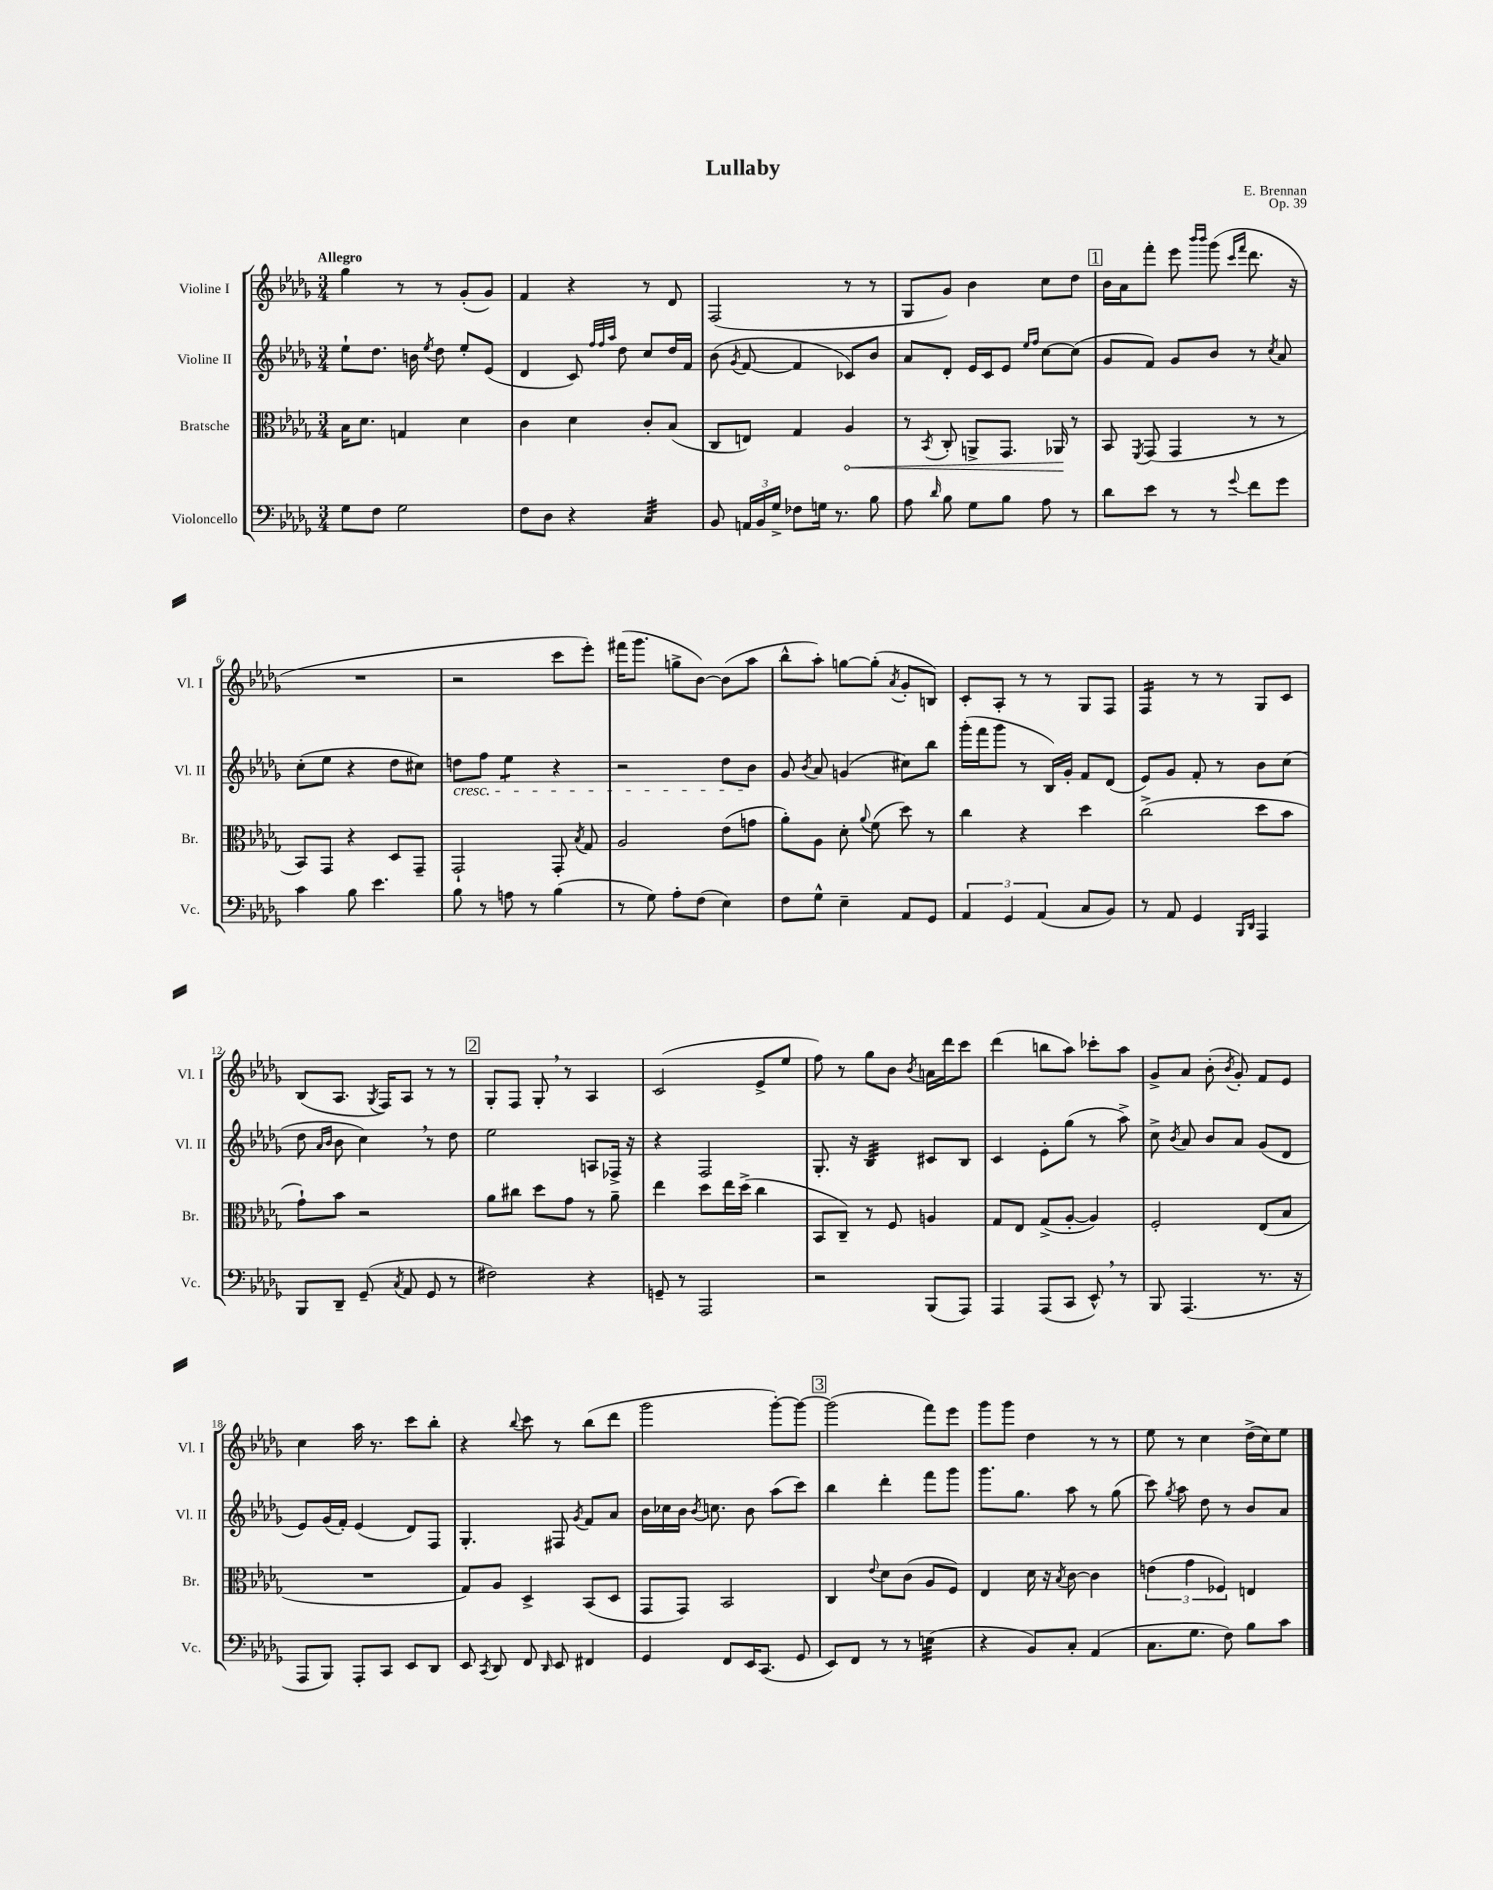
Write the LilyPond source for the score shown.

\header { title = "Lullaby" composer = "E. Brennan" opus = "Op. 39" }
<<
\new StaffGroup <<
\new Staff = "s0" \with { instrumentName = "Violine I" shortInstrumentName = "Vl. I" } {
    \clef treble \key des \major \numericTimeSignature \time 3/4 \tempo "Allegro"
    \autoBeamOff ges''4 r8 r8 ges'8[-.( ges'8]) |
    f'4 r4 r8 des'8 |
    f2( r8 r8 |
    ges8[ ges'8]) bes'4 c''8[ des''8] |
    \mark \markup { \box "1" } bes'16[ aes'16 f'''8]-. ees'''8 \grace { bes'''16[ bes'''16] } ges'''8( \grace { c'''16[ f'''16] } des'''8. r16 |
    R2. |
    r2 c'''8[ ees'''8]-.) |
    fis'''16[( ges'''8.] g''8[-> bes'8]~) bes'8[( aes''8] |
    bes''8[-^ aes''8]-.) g''8[~ g''8]-.( \acciaccatura { aes'8 } ges'8[-. b8]) |
    c'8[-. aes8]-. r8 r8 ges8[ f8] |
    f4:16 r8 r8 ges8[ c'8] |
    bes8[( aes8.] \acciaccatura { ges8 } f16[) aes8] r8 r8 |
    \mark \markup { \box "2" } ges8[-. f8] ges8-. \breathe r8 aes4 |
    c'2( ees'8[-> ees''8] |
    f''8) r8 ges''8[ bes'8] \acciaccatura { bes'8 } a'16[ des'''16 c'''8] |
    des'''4( b''8[ aes''8]) ces'''8[-. aes''8] |
    ges'8[-> aes'8] bes'8-.( \acciaccatura { bes'8 } ges'8-.) f'8[ ees'8] |
    c''4 aes''16 r8. c'''8[ bes''8]-. |
    r4 \appoggiatura { bes''8 } c'''8 r8 bes''8[( des'''8] |
    ges'''2 ges'''8[~-.) ges'''8]~ |
    \mark \markup { \box "3" } ges'''2( f'''8[) ees'''8] |
    ges'''8[ ges'''8] des''4 r8 r8 |
    ees''8 r8 c''4 des''16[->( c''16) ees''8] \bar "|." |
}
\new Staff = "s1" \with { instrumentName = "Violine II" shortInstrumentName = "Vl. II" } {
    \clef treble \key des \major \numericTimeSignature \time 3/4
    \autoBeamOff ees''8[-! des''8.] b'16 \acciaccatura { ees''8 } des''8 ees''8[-. ees'8]( |
    des'4 c'8) \grace { f''32[ f''32 aes''32] } des''8 c''8[ des''16 f'16] |
    bes'8( \acciaccatura { ges'8 } f'8~ f'4 ces'8[) bes'8] |
    aes'8[ des'8]-. ees'16[ c'16 ees'8] \grace { ees''16[ f''16] } c''8[~ c''8]( |
    \mark \markup { \box "1" } ges'8[ f'8]) ges'8[ bes'8] r8 \acciaccatura { c''8 } aes'8 |
    c''8[-.( ees''8] r4 des''8[ cis''8]) |
    d''8[\cresc f''8] ees''4:8 r4 |
    r2 des''8[ bes'8]\! |
    ges'8 \acciaccatura { bes'8 } aes'8 g'4( cis''8[) bes''8] |
    ges'''16[-.( f'''16 ges'''8] r8 bes16[) ges'16]-. f'8[ des'8]( |
    ees'8[) ges'8] f'8-. r8 bes'8[ c''8]( |
    des''8 \grace { aes'16[ bes'16] } bes'8 c''4) \breathe r8 des''8 |
    \mark \markup { \box "2" } ees''2 a8[ fes16]-> r16 |
    r4 f2 |
    ges8.-. r16 bes4:32 cis'8[ bes8] |
    c'4 ees'8[-. ges''8]( r8 aes''8->) |
    c''8-> \acciaccatura { bes'8 } aes'8 bes'8[ aes'8] ges'8[( des'8] |
    ees'8[) ges'16( f'16]-.) ees'4( des'8[) f8] |
    ges4.-. fis8 \acciaccatura { ges'8 } f'8[ aes'8] |
    bes'16[ ces''16 bes'16] \acciaccatura { bes'8 } c''8. bes'8 aes''8[( c'''8]) |
    \mark \markup { \box "3" } bes''4 des'''4-. f'''8[ ges'''8] |
    ges'''8.[ ges''8.] aes''8 r8 ges''8( |
    c'''8) \acciaccatura { ges''8 } aes''8 des''8 r8 bes'8[ aes'8] \bar "|." |
}
\new Staff = "s2" \with { instrumentName = "Bratsche" shortInstrumentName = "Br." } {
    \clef alto \key des \major \numericTimeSignature \time 3/4
    \autoBeamOff bes16[ des'8.] g4 des'4 |
    c'4 des'4 c'8[-. bes8]( |
    c8[ e8]) ges4 \once \override Hairpin.circled-tip = ##t aes4\< |
    r8 \acciaccatura { bes,8 } c8-. a,8[-> ges,8.] aes,16\! r8 |
    \mark \markup { \box "1" } bes,8 \acciaccatura { f,8 } ges,8( ges,4 r8 r8 |
    bes,8[) ges,8] r4 des8[ ges,8]-- |
    ges,2-! ges,8-. \acciaccatura { bes8 } ges8 |
    aes2 ees'8[( g'8] |
    aes'8[-.) aes8] des'8-. \appoggiatura { aes'8 } f'8( des''8) r8 |
    c''4 r4 des''4 |
    c''2->( des''8[ bes'8] |
    ges'8[-!) bes'8] r2 |
    \mark \markup { \box "2" } aes'8[ cis''8] des''8[ ges'8] r8 aes'8-- |
    ees''4 des''8[ ees''16 des''16]->( c''4 |
    bes,8[ c8]--) r8 f8 a4 |
    ges8[ ees8] ges8[->( aes8]~-. aes4) |
    f2-. ees8[( bes8] |
    R2. |
    ges8[) aes8] des4-> bes,8[( des8] |
    ges,8[ ges,8]) bes,2 |
    \mark \markup { \box "3" } c4 \appoggiatura { ees'8 } des'8[ c'8]( aes8[ f8]) |
    ees4 des'16 r16 \acciaccatura { bes8 } c'8~ c'4 |
    \tuplet 3/2 { e'4( ges'4 fes4) } e4 \bar "|." |
}
\new Staff = "s3" \with { instrumentName = "Violoncello" shortInstrumentName = "Vc." } {
    \clef bass \key des \major \numericTimeSignature \time 3/4
    \autoBeamOff ges8[ f8] ges2 |
    f8[ des8] r4 c4:32 |
    bes,8 \tuplet 3/2 { a,16[ bes,16 ges16]-> } fes8[ g16] r8. bes8 |
    aes8 \grace { des'16 } bes8 ges8[ bes8] aes8 r8 |
    \mark \markup { \box "1" } des'8[ ees'8] r8 r8 \appoggiatura { ges'8 } f'8[ ges'8] |
    c'4 bes8 ees'4. |
    bes8 r8 a8 r8 bes4( |
    r8 ges8) aes8[-. f8]( ees4) |
    f8[ ges8]-^ ees4-- aes,8[ ges,8] |
    \tuplet 3/2 { aes,4 ges,4 aes,4( } c8[ bes,8]) |
    r8 aes,8 ges,4 \grace { bes,,16[ des,16] } aes,,4 |
    bes,,8[ des,8]-- ges,8--( \acciaccatura { c8 } aes,8 ges,8 r8 |
    \mark \markup { \box "2" } fis2) r4 |
    g,8-- r8 aes,,2 |
    r2 bes,,8[( aes,,8]) |
    aes,,4 aes,,8[( c,8] ees,8-^) \breathe r8 |
    bes,,8 aes,,4.( r8. r16 |
    aes,,8[ bes,,8]) aes,,8[-. c,8] ees,8[ des,8] |
    ees,8 \acciaccatura { c,8 } des,8 f,8 \grace { des,16 } ees,8 fis,4 |
    ges,4 f,8[ ees,16 c,8.]( ges,8 |
    \mark \markup { \box "3" } ees,8[) f,8] r8 r8 e4:32( |
    r4 bes,8[) c8]-. aes,4( |
    c8.[ ges8.] f8) bes8[ c'8] \bar "|." |
}
>>
>>
